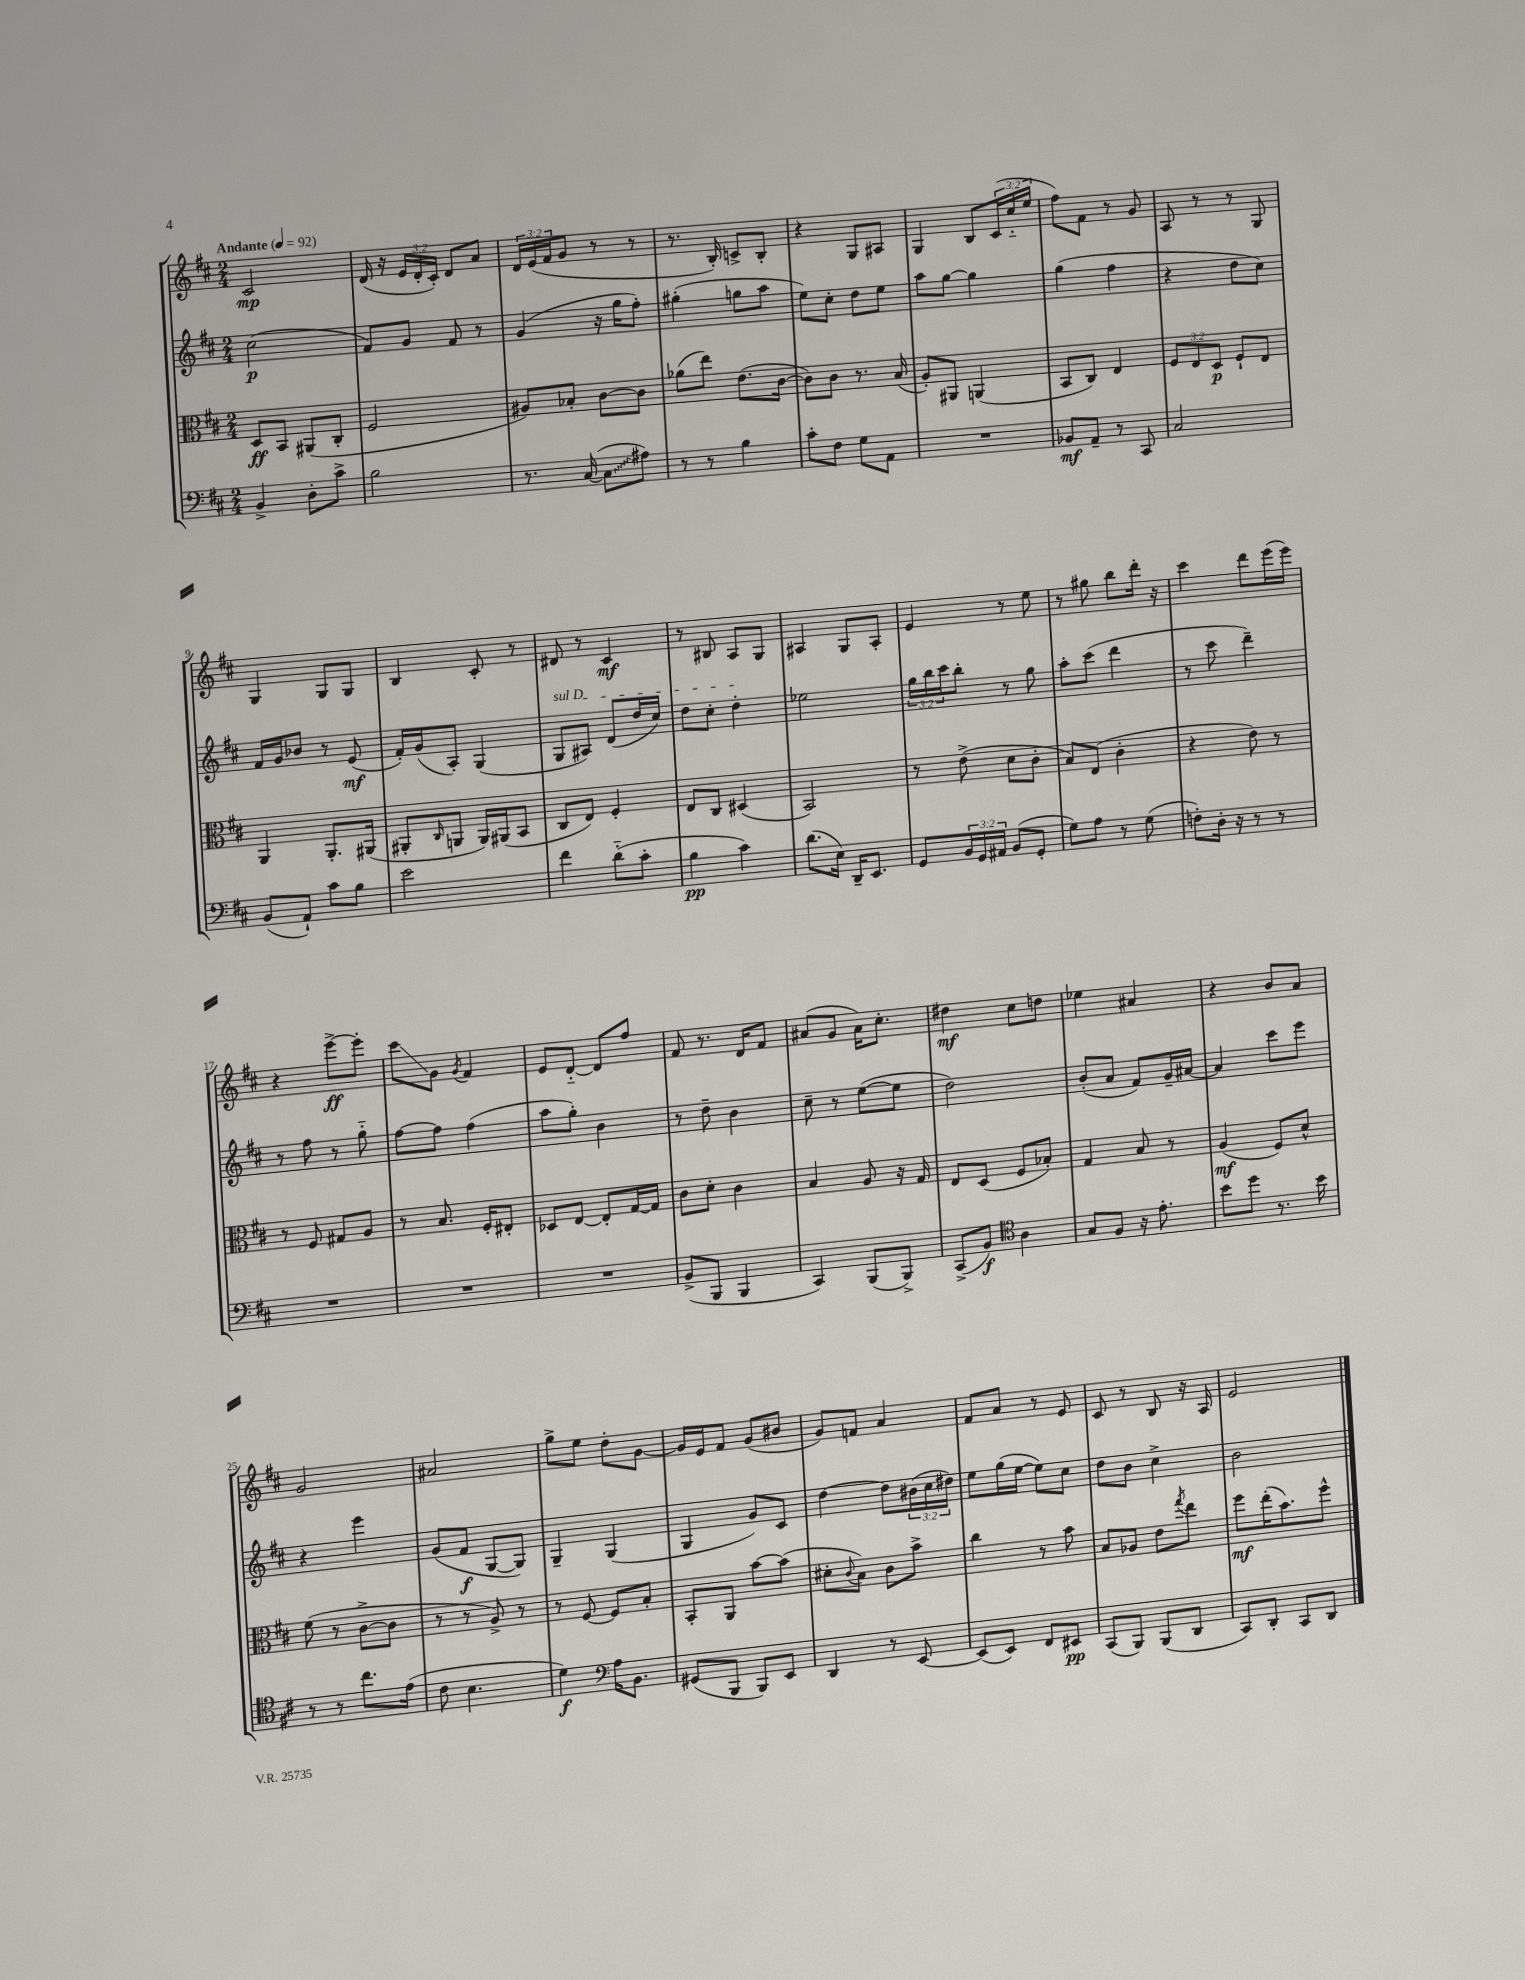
<<
\new StaffGroup <<
\new Staff = "s0" {
    \clef treble \key d \major \numericTimeSignature \time 2/4 \override Staff.TupletNumber.text = #tuplet-number::calc-fraction-text \tempo "Andante" 4 = 92
    cis'2\mp |
    d'16( r16 \tuplet 3/2 { e'16 d'16-. cis'16-.) } d'8 a'8 |
    \tuplet 3/2 { d'16 e'16( fis'16 } g'8 r8 r8 |
    r8. b16-.) c'8-> b8-. |
    r4 g8 ais8 |
    g4 b8 \tuplet 3/2 { cis'16( cis''16-_ e''16 } |
    fis''8) fis'8 r8 g'8 |
    a8 r8 r8 g8 |
    g4 g8 g8 |
    b4 cis'8-. r8 |
    dis'8 r8 cis'4\mf |
    r8 bis8 a8 g8 |
    ais4 g8 ais8-. |
    e'4 r8 e''8 |
    r8 gis''8 b''8 d'''16-. r16 |
    cis'''4 d'''8 e'''16( e'''16) |
    r4 e'''8~->\ff e'''8-. |
    cis'''8\glissando g'8 \acciaccatura { g'8 } fis'4 |
    e'8 d'8~-_ d'8 fis''8 |
    fis'8 r8. d'16 fis'8 |
    ais'8( g'8 ais'16) cis''8.-. |
    dis''4\mf cis''8 d''8 |
    ees''4 ais'4 |
    r4 b'8 a'8 |
    g'2 |
    ais'2 |
    g''8-> e''8 d''8-. g'8~ |
    g'16 e'16 fis'8 g'8( bis'8 |
    g'8) f'8 a'4 |
    fis'8 a'8 r8 e'8 |
    cis'8 r8 b8 r16 a16 |
    e'2 \bar "|." |
}
\new Staff = "s1" {
    \clef treble \key d \major \numericTimeSignature \time 2/4 \override Staff.TupletNumber.text = #tuplet-number::calc-fraction-text
    cis''2\p( |
    fis'8) g'8 fis'8 r8 |
    g'4( r16 g''16 fis''8-.) |
    gis''4-.( g''8 a''8 |
    e''8) cis''8-. d''8 e''8 |
    a''8 g''8~ g''4 |
    g''4( fis''4 |
    r4 d''8 cis''8) |
    fis'16 g'16 bes'8 r8 e'8\mf( |
    fis'16-.) g'16( a8-.) g4( |
    \once \override TextSpanner.bound-details.left.text = \markup { \italic "sul D" } g8\startTextSpan ais8) d'8( d''16 cis''16) |
    d''8 cis''8-. d''4-.\stopTextSpan |
    ees''2 |
    \tuplet 3/2 { g''16 b''16 cis'''16 } b''8-. r8 g''8 |
    a''8-. cis'''8( d'''4 |
    r8 cis'''8 d'''4--) |
    r8 fis''8 r8 g''8-_ |
    fis''8~ fis''8 fis''4( |
    a''8 g''8-.) b'4 |
    r8 d''8-- b'4 |
    cis''8-- r8 e''8~( e''8 |
    d''2) |
    b'8-.( a'8 fis'8) g'16-- ais'16~ |
    ais'4 cis'''8 e'''8 |
    r4 e'''4 |
    g'8( fis'8\f g8~ g8) |
    g4-- g4( |
    g4 g'8) cis'8 |
    d''4~ d''8 \tuplet 3/2 { bis'16( cis''16 dis''16) } |
    e''8 g''16( e''16~ e''8) cis''8 |
    d''8 b'8 cis''4-> |
    b'2 \bar "|." |
}
\new Staff = "s2" {
    \clef alto \key d \major \numericTimeSignature \time 2/4 \override Staff.TupletNumber.text = #tuplet-number::calc-fraction-text
    d8\ff b,8 ais,8( cis8-. |
    fis2 |
    ais8) bes8-. cis'8~ cis'8 |
    aes'8( e''8) e'8.( cis'16~ |
    cis'8) cis'8 r8. b16( |
    a8-.) ais,8 a,4( |
    b,8 cis8) e4 |
    \tuplet 3/2 { fis8 e8 d8\p } fis8-! e8 |
    a,4 a,8.-. ais,16( |
    ais,8-. \grace { cis16 } a,8 a,16) ais,16( b,8 |
    cis8 e8) fis4-. |
    e8 cis8 dis4( |
    b,2) |
    r8 e'8->( d'8 cis'8-. |
    b8) e8( cis'4-. |
    r4 e'8) r8 |
    r8 fis8 gis8 a8 |
    r8 b8. fis16-. eis8-. |
    des8 e8~ e8-. g16~ g16 |
    cis'8 d'8-. cis'4 |
    b4 a8 r16 g16 |
    e8 d8( fis8 bes8-.) |
    g4 b8 r8 |
    a4\mf( fis8) d'8-^ |
    fis'8( r8 cis'8~-> cis'8 |
    r8 r8 a8->) r8 |
    r8 fis8~ fis8 b8-. |
    b,8-. a,8 b'8~ b'8( |
    dis'8-. \appoggiatura { cis'8 } b8) cis'8 b'8-> |
    cis''4 r8 b'8 |
    b8 aes8 e'8 \acciaccatura { g''8 } e''8 |
    fis''8\mf e''16-.( b'8.) fis''8-^ \bar "|." |
}
\new Staff = "s3" {
    \clef bass \key d \major \numericTimeSignature \time 2/4 \override Staff.TupletNumber.text = #tuplet-number::calc-fraction-text
    b,4-> d8-. cis'8-> |
    b2 |
    r8. cis16~( \once \override Glissando.style = #'zigzag cis8\glissando ais8) |
    r8 r8 b4 |
    cis'8-. fis8 g8 a,8 |
    R2 |
    bes,8\mf a,8-- r8 cis,8 |
    cis2 |
    b,8( a,8-!) cis'8 b8 |
    e'2 |
    fis'4 d'8-_( cis'8-. |
    b4\pp cis'4) |
    d'8.( e16) d,16-- e,8. |
    g,8 \tuplet 3/2 { b,16 g,16 ais,16 } b,8( g,8-. |
    g8) a8 r8 g8( |
    f8-.) d16-. r16 r8 r8 |
    R2 |
    R2 |
    R2 |
    b,8->( b,,8 b,,4 |
    cis,4) b,,8( b,,8->) |
    cis,8->( b,8\f) \clef tenor a4 |
    g8 fis8 r16 e'8.-. |
    b'8 d''8 r8. b'16 |
    r8 r8 cis''8. e'16( |
    cis'8 b4. |
    d'4\f) \clef bass a16 b,8. |
    gis,8( b,,8 b,,8) e,8 |
    d,4 r8 e,8~ |
    e,8( e,8) fis,8 eis,8\pp |
    cis,8( b,,8) b,,8( d,8 |
    cis,8) d,8-. cis,8 d,8 \bar "|." |
}
>>
>>
